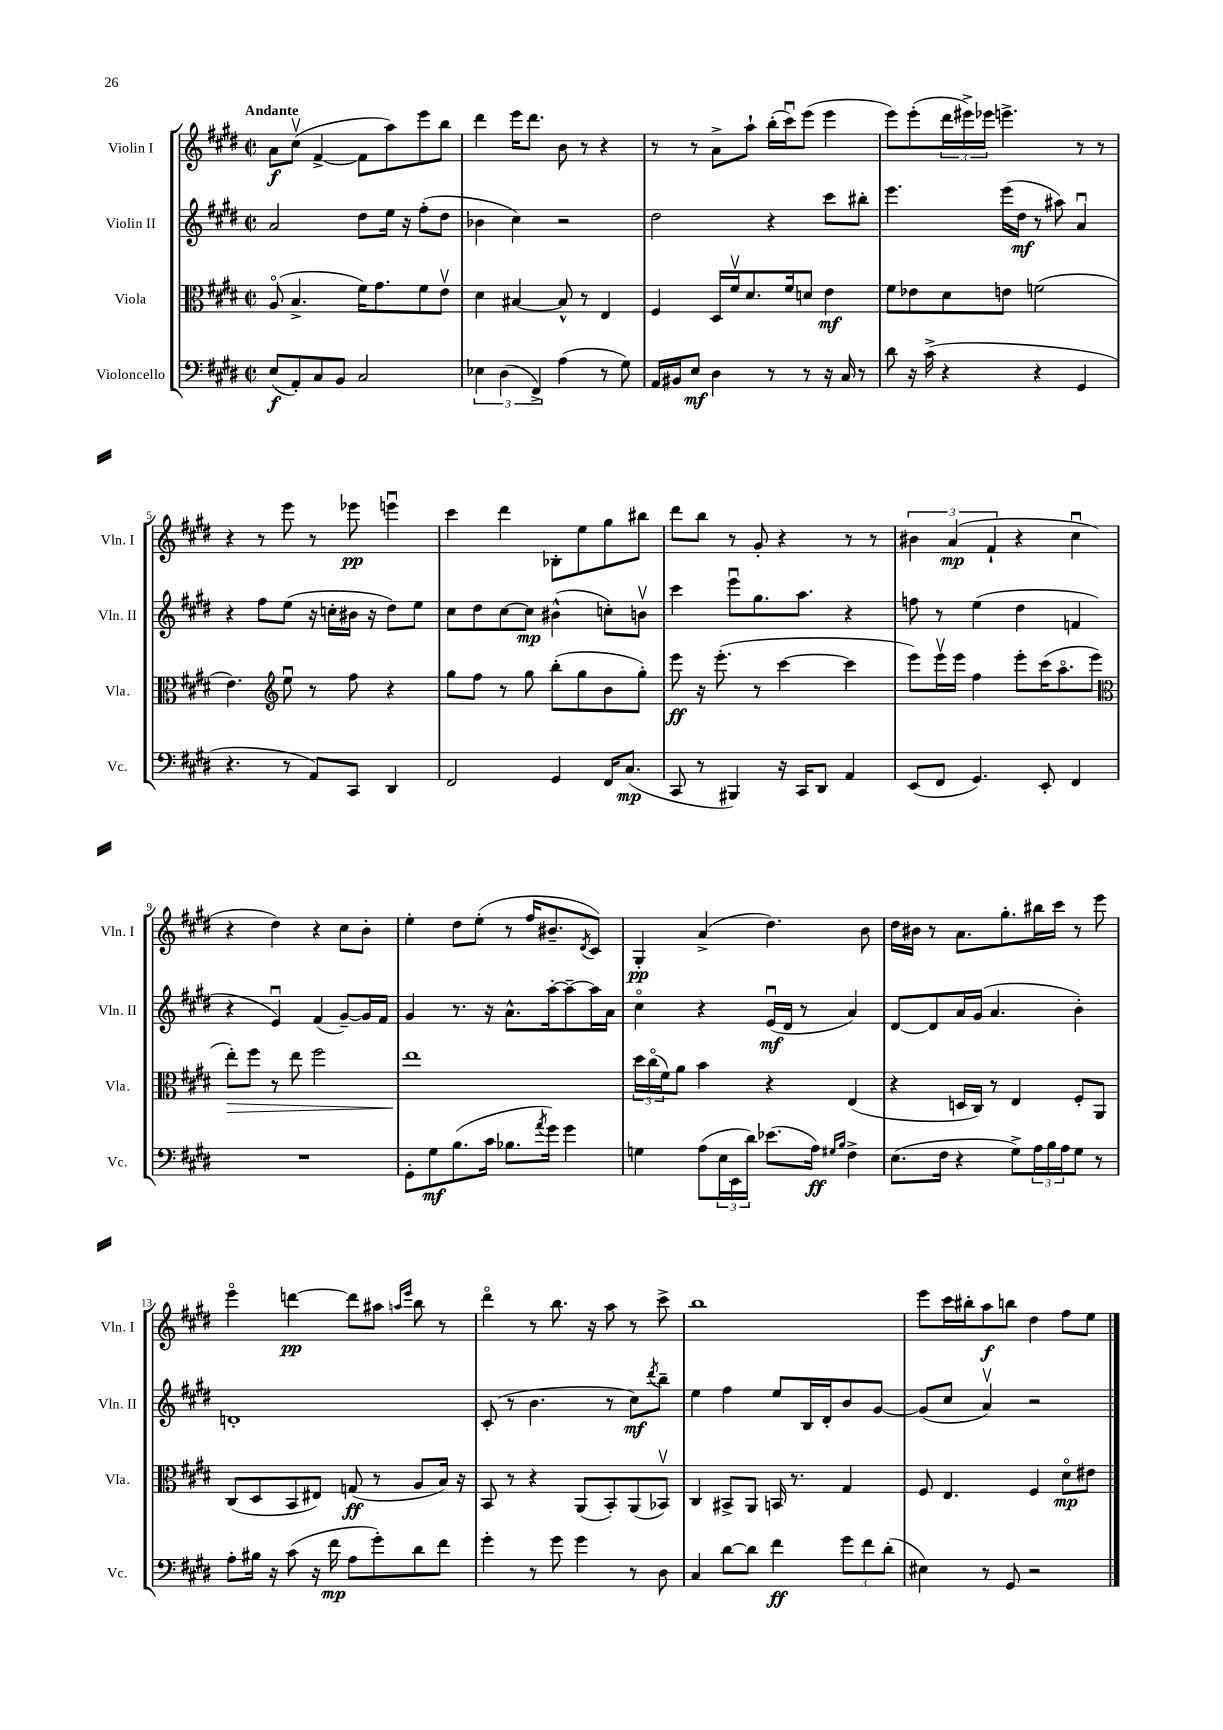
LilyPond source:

<<
\new StaffGroup <<
\new Staff = "s0" \with { instrumentName = "Violin I" shortInstrumentName = "Vln. I" } {
    \clef treble \key e \major \defaultTimeSignature \time 2/2 \tempo "Andante"
    a'8\f cis''8\upbow( fis'4~-> fis'8 a''8) e'''8 b''8 |
    dis'''4 e'''16 dis'''8. b'8 r8 r4 |
    r8 r8 a'8-> a''8-! b''16-.( cis'''16\downbow) e'''8( e'''4 |
    e'''8) e'''8-.( \tuplet 3/2 { dis'''16 eis'''16->) ees'''16 } e'''4.-> r8 r8 |
    r4 r8 e'''8 r8 ees'''8\pp e'''4\downbow |
    cis'''4 dis'''4 bes8-. e''8 gis''8 bis''8 |
    dis'''8 b''8 r8 gis'8-. r4 r8 r8 |
    \tuplet 3/2 { bis'4 a'4\mp( fis'4-! } r4 cis''4\downbow |
    r4 dis''4) r4 cis''8 b'8-. |
    e''4-. dis''8 e''8-.( r8 fis''16 bis'8.-- \acciaccatura { dis'8 } cis'8) |
    gis4-.\pp a'4->( dis''4.) b'8 |
    dis''16 bis'16 r8 a'8. gis''8.-. bis''16 cis'''16 r8 e'''8 |
    e'''4\flageolet d'''4~\pp d'''8 ais''8 \grace { a''16 e'''16 } b''8 r8 |
    dis'''4\flageolet r8 b''8. r16 a''8 r8 cis'''8-> |
    b''1 |
    e'''8 cis'''16 bis''16-. a''8\f b''8 dis''4 fis''8 e''8 \bar "|." |
}
\new Staff = "s1" \with { instrumentName = "Violin II" shortInstrumentName = "Vln. II" } {
    \clef treble \key e \major \defaultTimeSignature \time 2/2
    a'2 dis''8 e''16 r16 fis''8-.( dis''8 |
    bes'4 cis''4) r2 |
    dis''2 r4 cis'''8 bis''8-. |
    e'''4. e'''16( dis''16\mf r8 ais''8) a'4\downbow |
    r4 fis''8 e''8( r16 c''16-. bis'16 r16 dis''8) e''8 |
    cis''8 dis''8 cis''8~ cis''8\mp bis'4-^( c''8-.) b'8\upbow |
    cis'''4 e'''8\downbow gis''8. a''8. r4 |
    f''8 r8 e''4( dis''4 f'4 |
    r4 e'4\downbow) fis'4( gis'8~--) gis'16 fis'16 |
    gis'4 r8. r16 a'8.-^ a''16~-. a''8~-- a''16 a'16 |
    cis''4\flageolet r4 e'16\downbow\mf( dis'16 r8 a'4) |
    dis'8~ dis'8 a'16 gis'16( a'4. b'4-.) |
    d'1-. |
    cis'8-.( r8 b'4. r8 cis''8\mf) \acciaccatura { dis'''8 } b''8-- |
    e''4 fis''4 e''8 b16 dis'16-. b'8 gis'8~ |
    gis'8( cis''8 a'4\upbow) r2 \bar "|." |
}
\new Staff = "s2" \with { instrumentName = "Viola" shortInstrumentName = "Vla." } {
    \clef alto \key e \major \defaultTimeSignature \time 2/2
    a8\flageolet( b4.-> fis'16) gis'8. fis'8 e'8\upbow |
    dis'4 bis4~ bis8-^ r8 e4 |
    fis4 dis16 fis'16\upbow dis'8. fis'16 d'8 e'4\mf |
    fis'8 ees'8 dis'8 e'8 f'2( |
    e'4.) \clef treble e''8\downbow r8 fis''8 r4 |
    gis''8 fis''8 r8 gis''8 b''8-.( gis''8 b'8 gis''8-.) |
    e'''8\ff r16 e'''8.-.( r8 cis'''4~ cis'''4 |
    e'''8) e'''16\upbow e'''16 fis''4 e'''8-. cis'''16( a''8.\flageolet e'''8 |
    \clef alto e''8-.\>) fis''8 r8 e''8 fis''2 |
    e''1\! |
    \tuplet 3/2 { dis''16 cis''16\flageolet( fis'16) } a'8 b'4 r4 e4( |
    r4 d16 cis16) r8 e4 fis8-. a,8 |
    cis8( dis8 b,8 eis8) g8\ff( r8 a8 b16) r16 |
    b,8 r8 r4 a,8( b,8-.) a,8( bes,8\upbow) |
    cis4 bis,8-> a,8 b,16 r8. gis4 |
    fis8 e4. fis4 dis'8\flageolet\mp eis'8 \bar "|." |
}
\new Staff = "s3" \with { instrumentName = "Violoncello" shortInstrumentName = "Vc." } {
    \clef bass \key e \major \defaultTimeSignature \time 2/2
    e8\f( a,8-.) cis8 b,8 cis2 |
    \tuplet 3/2 { ees4 dis4( fis,4->) } a4( r8 gis8) |
    a,16 bis,16 e8\mf dis4 r8 r8 r16 cis16 r8 |
    dis'8 r16 cis'16->( r4 r4 gis,4 |
    r4. r8 a,8) cis,8 dis,4 |
    fis,2 gis,4 fis,16 cis8.\mp( |
    cis,8 r8 bis,,4) r16 cis,16 dis,8 a,4 |
    e,8( fis,8 gis,4.) e,8-. fis,4 |
    R1 |
    gis,8-. gis8\mf b8.( cis'16 bes8. \acciaccatura { a'8 } gis'16) gis'4 |
    g4 a8( \tuplet 3/2 { e16 e,16 dis'16) } ees'8.( a16\ff) \grace { gis16 b16 } fis4-> |
    e8.( fis16 r4 gis8->) \tuplet 3/2 { a16 b16 a16 } gis8 r8 |
    a8-. bis16 r16 cis'8( r16 fis'16\mp a8 gis'8-.) dis'8 fis'8 |
    gis'4-. r8 gis'8 gis'4 r8 dis8 |
    cis4 dis'8~ dis'8 fis'4\ff \tuplet 3/2 { gis'8 fis'8 dis'8-.( } |
    eis4) r8 gis,8 r2 \bar "|." |
}
>>
>>
